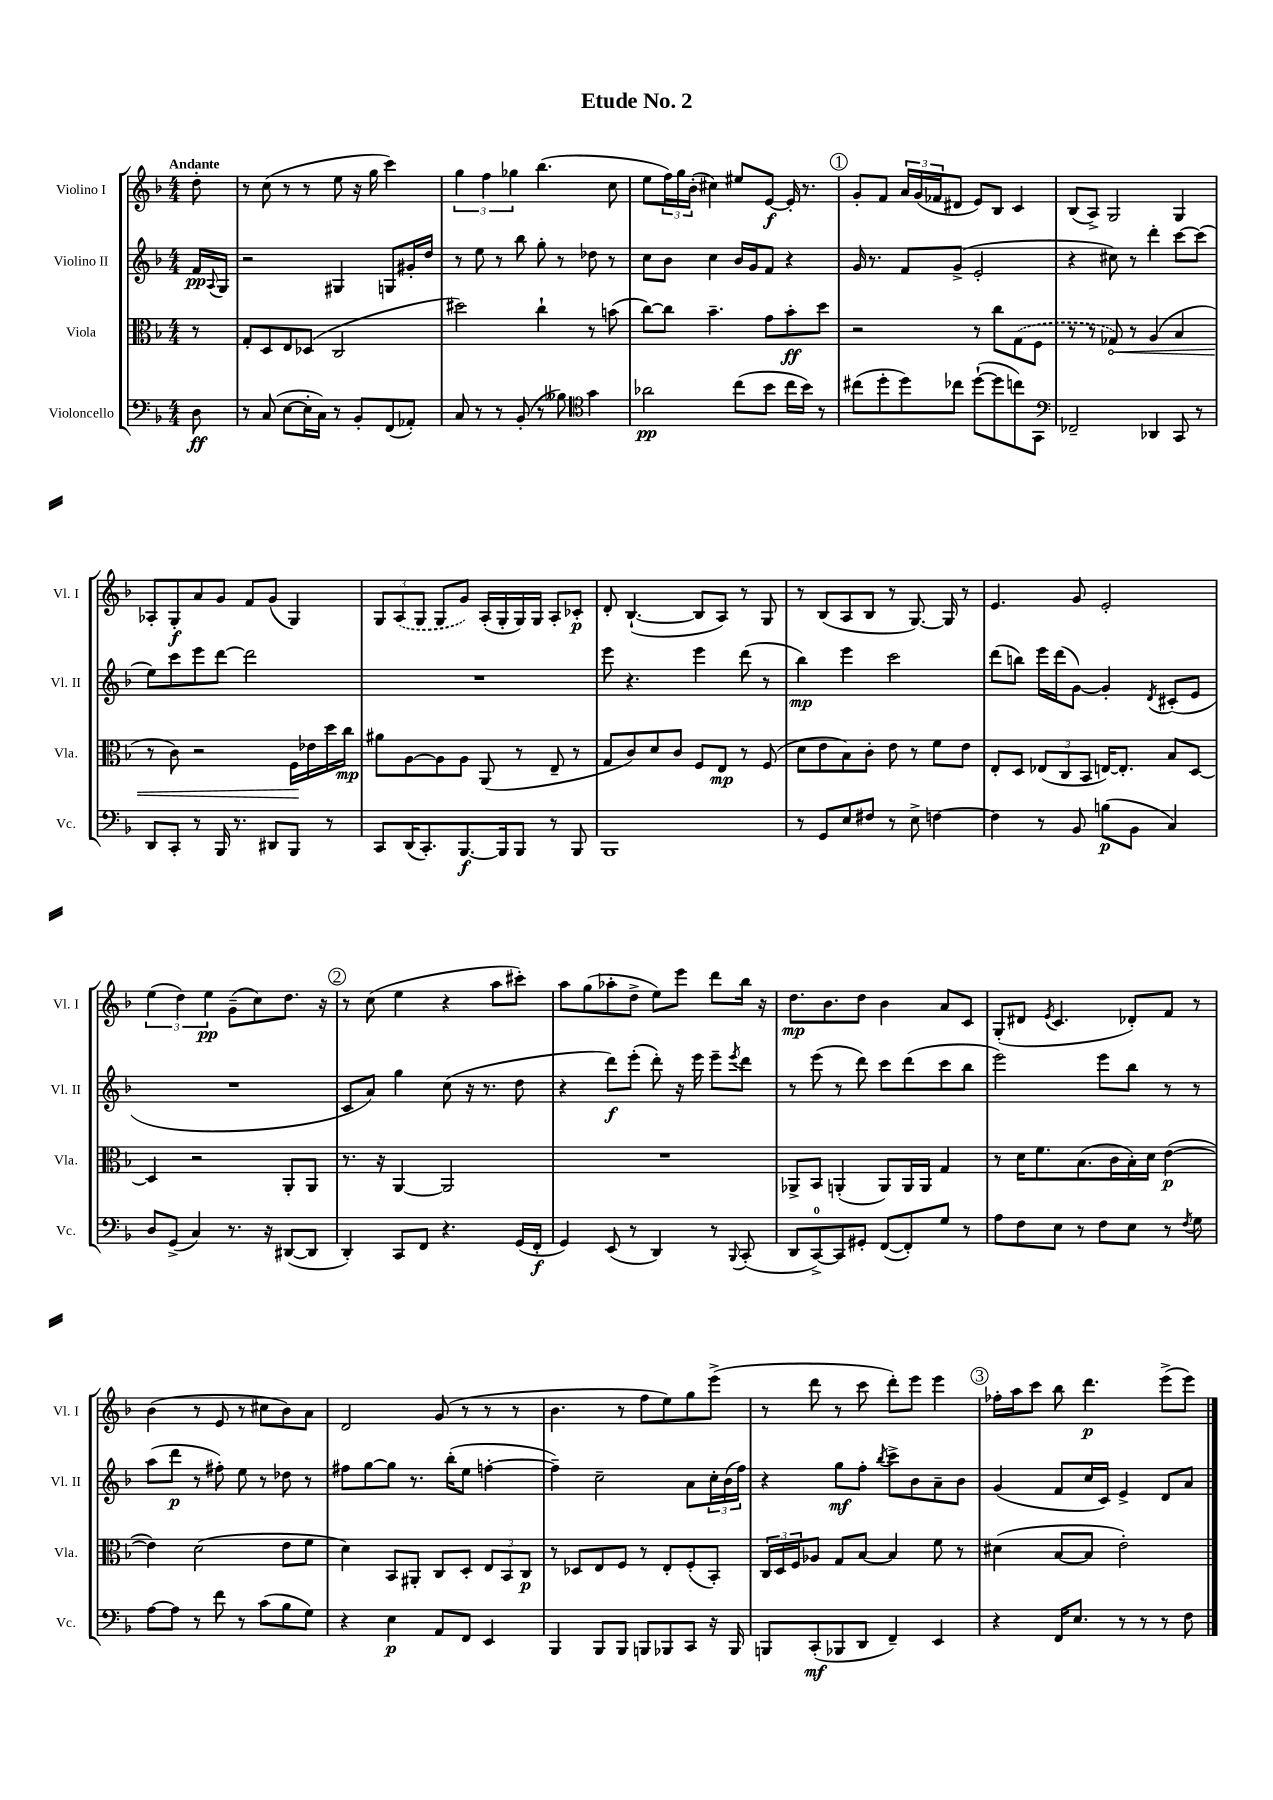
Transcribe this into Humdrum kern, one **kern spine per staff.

**kern	**dynam	**kern	**dynam	**kern	**dynam	**kern	**dynam
*part4	*part4	*part3	*part3	*part2	*part2	*part1	*part1
*staff4	*staff4	*staff3	*staff3	*staff2	*staff2	*staff1	*staff1
*I"Violoncello	*	*I"Viola	*	*I"Violino II	*	*I"Violino I	*
*I'Vc.	*	*I'Vla.	*	*I'Vl. II	*	*I'Vl. I	*
*clefF4	*	*clefC3	*	*clefG2	*	*clefG2	*
*k[b-]	*	*k[b-]	*	*k[b-]	*	*k[b-]	*
*M4/4	*	*M4/4	*	*M4/4	*	*M4/4	*
=	=	=	=	=	=	=	=
!	!	!	!	!	!	!LO:TX:a:B:t=Andante	!
8D\	ff	8r	.	16f/LL	pp	8dd'\	.
.	.	.	.	8qqA/	.	.	.
.	.	.	.	16G/JJ	.	.	.
=1	=1	=1	=1	=1	=1	=1	=1
8r	.	8G'/L	.	2r	.	8r	.
(8C/	.	8D/	.	.	.	(8cc\	.
[8E\L	.	8E/	.	.	.	8r	.
16E'\L]	.	(8D-X/J	.	.	.	8r	.
16C\JJ)	.	.	.	.	.	.	.
8r	.	2C/	.	4G#X/	.	8ee\	.
8BB-'/L	.	.	.	.	.	16r	.
.	.	.	.	.	.	16gg\	.
(8FF/	.	.	.	8Gn/L	.	4ccc\)	.
8AA-X'/J)	.	.	.	16g#X'/L	.	.	.
.	.	.	.	16dd/JJ	.	.	.
=2	=2	=2	=2	=2	=2	=2	=2
8C/	.	2dd#X\)	.	8r	.	6gg\	.
8r	.	.	.	8ee\	.	.	.
.	.	.	.	.	.	6ff\	.
8r	.	.	.	8r	.	.	.
.	.	.	.	.	.	6gg-X\	.
(8BB-'/	.	.	.	8bb-\	.	.	.
8r	.	4cc`\	.	8gg'\	.	(4.bb-\	.
8B--X\)	.	.	.	8r	.	.	.
*clefC4	*	*	*	*	*	*	*
4g\	.	8r	.	8dd-X\	.	.	.
.	.	(8bn\	.	8r	.	8cc\	.
=3	=3	=3	=3	=3	=3	=3	=3
2a-X\	pp	[8cc\L)	.	8cc\L	.	8ee\L	.
.	.	8cc\J]	.	8b-\J	.	24ff\L)	.
.	.	.	.	.	.	24gg\	.
.	.	.	.	.	.	(24b-'\JJ	.
.	.	4.b-~\	.	4cc\	.	4cc#X\)	.
(8cc\L	.	.	.	16b-/LL	.	8ee#X/L	.
.	.	.	.	16g/J	.	.	.
8b-\J	.	8g\L	.	8f/J	.	[8e/J	f
16cc\LL	.	8b-'\	ff	4r	.	16e'/]	.
16b-\JJ)	.	.	.	.	.	8.r	.
8r	.	8dd\J	.	.	.	.	.
!!LO:REH:place=s1:t=1
=4	=4	=4	=4	=4	=4	=4	=4
(8cc#X\L	.	2r	.	16g/	.	8g'/L	.
.	.	.	.	8.r	.	.	.
8dd'\	.	.	.	.	.	8f/J	.
8dd\)	.	.	.	8f/L	.	24a/LL	.
.	.	.	.	.	.	(24g/	.
.	.	.	.	.	.	24f-X/J	.
8cc-X\J	.	.	.	(8g^/J	.	8d#X/J	.
([8dd`\L	.	8r	.	2e'/	.	8e/L)	.
8dd\]	.	8cc\L	.	.	.	8B-/J	.
8ccn\)	.	(8G\	.	.	.	4c/	.
8GG\J	.	8F\J	.	.	.	.	.
=5	=5	=5	=5	=5	=5	=5	=5
*clefF4	*	*	*	*	*	*	*
2FF-X~/	.	8r	.	4r	.	(8B-/L	.
.	.	8r	.	.	.	8A^/J)	.
!	!	!	!LO:HP:b	!	!	!	!
.	.	8G-X/)	<	8cc#X\)	.	2G/	.
.	.	8r	.	8r	.	.	.
4DD-X/	.	(4A/	.	4ddd'\	.	.	.
8CC/	.	4B-/	.	[8ccc\L	.	4G/	.
8r	.	.	.	(8ccc\J]	.	.	.
!!LO:LB:g=z
=6	=6	=6	=6	=6	=6	=6	=6
8DD/L	.	8r	.	8ee\L)	.	8A-X'/L	.
8CC'/J	.	8c\)	.	8ccc\	.	8G'/	f
8r	.	2r	.	8eee\	.	8a/	.
16BBB-/	.	.	.	[8ddd\J	.	8g/J	.
8.r	.	.	.	.	.	.	.
.	.	.	.	2ddd\]	.	8f/L	.
8DD#X/L	.	.	.	.	.	(8g/J	.
8BBB-/J	.	16F\LL	.	.	.	4G/)	.
.	.	16e-X\	[	.	.	.	.
8r	.	16dd\	.	.	.	.	.
.	.	16cc\JJ	mp	.	.	.	.
=7	=7	=7	=7	=7	=7	=7	=7
8CC/L	.	8a#X\L	.	1r	.	12G/L	.
.	.	.	.	.	.	(12A/	.
(16DD/K	.	[8A\	.	.	.	.	.
.	.	.	.	.	.	12G/J	.
8.CC'/)	.	.	.	.	.	.	.
.	.	8A\]	.	.	.	8G/L	.
[8.BBB-/	f	8A\J	.	.	.	8g/J)	.
.	.	(8AA/	.	.	.	(16A'/LL	.
16BBB-/k]	.	.	.	.	.	16G'/	.
8BBB-/J	.	8r	.	.	.	16G/)	.
.	.	.	.	.	.	16G/JJ	.
8r	.	8E~/	.	.	.	8A'/L	.
8BBB-/	.	8r	.	.	.	8c-X'/J	p
=8	=8	=8	=8	=8	=8	=8	=8
1BBB-	.	8G/L	.	8eee\	.	8d'/	.
.	.	8c/)	.	4.r	.	([4.B-`/	.
.	.	8d/	.	.	.	.	.
.	.	8c/J	.	.	.	.	.
.	.	8F/L	.	4eee\	.	8B-/L]	.
.	.	8E/J	mp	.	.	8A/J)	.
.	.	8r	.	(8ddd\	.	8r	.
.	.	(8F/	.	8r	.	8G/	.
=9	=9	=9	=9	=9	=9	=9	=9
8r	.	8d\L	.	4bb-\)	mp	8r	.
8GG/L	.	8e\	.	.	.	(8B-/L	.
8E/	.	8B-\)	.	4eee\	.	8A/	.
8F#X/J	.	8c'\J	.	.	.	8B-/J	.
8r	.	8e\	.	2ccc\	.	8r	.
8E^\	.	8r	.	.	.	[8.G/)	.
[4Fn\	.	8f\L	.	.	.	.	.
.	.	.	.	.	.	16G/]	.
.	.	8e\J	.	.	.	8r	.
=10	=10	=10	=10	=10	=10	=10	=10
4F\]	.	8E'/L	.	(8ddd\L	.	4.e/	.
.	.	8D/J	.	8bbn\J)	.	.	.
8r	.	(12E-X/L	.	16eee\LL	.	.	.
.	.	.	.	(16ddd\J	.	.	.
.	.	12C/	.	.	.	.	.
8BB-/	.	.	.	[8g\J)	.	8g/	.
.	.	12BB-/J	.	.	.	.	.
(8Bn\L	p	[16En/KL)	.	4g'/]	.	2e'/	.
.	.	8.E'/J]	.	.	.	.	.
8BB-\J	.	.	.	.	.	.	.
.	.	.	.	8qd/	.	.	.
4C/)	.	8B-/L	.	(8c#X'/L	.	.	.
.	.	[8D/J	.	8e/J	.	.	.
!!LO:LB:g=z
=11	=11	=11	=11	=11	=11	=11	=11
8D/L	.	4D/]	.	1r	.	(6ee\	.
(8GG^/J	.	.	.	.	.	.	.
.	.	.	.	.	.	6dd\)	.
4C/)	.	2r	.	.	.	.	.
.	.	.	.	.	.	6ee\	pp
8.r	.	.	.	.	.	(8g~\L	.
.	.	.	.	.	.	8cc\)	.
16r	.	.	.	.	.	.	.
([8DD#X/L	.	8AA'/L	.	.	.	8.dd\J	.
8DD#/J]	.	8AA/J	.	.	.	.	.
.	.	.	.	.	.	16r	.
!!LO:REH:place=s1:t=2
=12	=12	=12	=12	=12	=12	=12	=12
4DD'/)	.	8.r	.	8c/L	.	8r	.
.	.	.	.	8a/J)	.	(8cc\	.
.	.	16r	.	.	.	.	.
8CC/L	.	[4AA/	.	4gg\	.	4ee\	.
8FF/J	.	.	.	.	.	.	.
4.r	.	2AA/]	.	(8cc\	.	4r	.
.	.	.	.	16r	.	.	.
.	.	.	.	8.r	.	.	.
.	.	.	.	.	.	8aa\L	.
(16GG/LL	.	.	.	8dd\	.	8ccc#X'\J)	.
16FF'/JJ	f	.	.	.	.	.	.
=13	=13	=13	=13	=13	=13	=13	=13
4GG/)	.	1r	.	4r	.	8aa\L	.
.	.	.	.	.	.	(8gg\	.
(8EE/	.	.	.	8ddd\L)	f	8aa-X'\	.
8r	.	.	.	(8eee'\J	.	8dd^\J	.
4DD/)	.	.	.	8ddd'\)	.	8ee\L)	.
.	.	.	.	16r	.	8eee\J	.
.	.	.	.	16eee\	.	.	.
8r	.	.	.	8eee~\L	.	8ddd\L	.
8qqBBB-/	.	.	.	8qeee/	.	.	.
(8CC'/	.	.	.	8ddd\J	.	16bb-\Jk	.
.	.	.	.	.	.	16r	.
=14	=14	=14	=14	=14	=14	=14	=14
8DD/L	.	8AA-X^/L	.	8r	.	8.dd\L	mp
[8CC^/)	.	8BB-/J	.	(8eee\	.	.	.
.	.	.	.	.	.	8.b-\	.
8CC/]	.	(4AAn'/	.	8r	.	.	.
8GG#X'/J	.	.	.	8ddd\)	.	8dd\J	.
([8FF/L	.	8AA/L)	.	8ccc\L	.	4b-\	.
8FF'/])	.	16AA/L	.	(8ddd\	.	.	.
.	.	16AA/JJ	.	.	.	.	.
8G/J	.	4G/	.	8ccc\	.	8a/L	.
8r	.	.	.	8bb-\J	.	8c/J	.
=15	=15	=15	=15	=15	=15	=15	=15
8A\L	.	8r	.	2eee\)	.	(8G'/L	.
8F\	.	16d\KL	.	.	.	8d#X/J	.
.	.	8.f\	.	.	.	.	.
.	.	.	.	.	.	8qe/	.
8E\J	.	.	.	.	.	4.c/	.
8r	.	(8.B-\	.	.	.	.	.
8F\L	.	.	.	8eee\L	.	.	.
.	.	16c\L	.	.	.	.	.
8E\J	.	16B-'\)	.	8bb-\J	.	8d-X'/L)	.
.	.	16d\JJ	.	.	.	.	.
8r	.	([4e\	p	8r	.	8f/J	.
8qF/	.	.	.	.	.	.	.
8G\	.	.	.	8r	.	8r	.
!!LO:LB:g=z
=16	=16	=16	=16	=16	=16	=16	=16
[8A\L	.	4e\])	.	(8aa\L	.	(4b-\	.
8A\J]	.	.	.	8ddd\J	p	.	.
8r	.	(2d\	.	8r	.	8r	.
8f\	.	.	.	8ff#X'\)	.	8e/	.
8r	.	.	.	8ee\	.	8r	.
(8c\L	.	.	.	8r	.	8cc#X\L	.
8B-\	.	8e\L	.	8dd-X\	.	8b-\)	.
8G\J)	.	8f\J	.	8r	.	8a\J	.
=17	=17	=17	=17	=17	=17	=17	=17
4r	.	4d\)	.	8ff#X\L	.	2d/	.
.	.	.	.	[8gg\	.	.	.
4E\	p	8BB-/L	.	8gg\J]	.	.	.
.	.	8AA#X'/J	.	8.r	.	.	.
8AA/L	.	8C/L	.	.	.	(8g/	.
.	.	.	.	(16bb-'\KL	.	.	.
8FF/J	.	8D'/J	.	8ee\J	.	8r	.
4EE/	.	12E/L	.	[4ffn'\	.	8r	.
.	.	12BB-/	.	.	.	.	.
.	.	.	.	.	.	8r	.
.	.	12C/J	p	.	.	.	.
=18	=18	=18	=18	=18	=18	=18	=18
4BBB-/	.	8r	.	4ff~\])	.	4.b-\	.
.	.	8D-X/L	.	.	.	.	.
8BBB-/L	.	8E/	.	2cc~\	.	.	.
8BBB-/J	.	8F/J	.	.	.	8r	.
8BBBn/L	.	8r	.	.	.	8ff\L	.
8BBB-X/	.	8E'/L	.	.	.	8ee\)	.
8CC/J	.	(8F'/	.	8a\L	.	8gg\	.
16r	.	8BB-'/J)	.	24cc'\L	.	(8eee^\J	.
.	.	.	.	(24b-\	.	.	.
16BBB-/	.	.	.	.	.	.	.
.	.	.	.	24ff\JJ)	.	.	.
=19	=19	=19	=19	=19	=19	=19	=19
8BBBn/L	.	24C/LL	.	4r	.	8r	.
.	.	24D/	.	.	.	.	.
.	.	24F/J	.	.	.	.	.
(8CC'/	mf	8A-X/J	.	.	.	8ddd\	.
8BBB-X/	.	8G/L	.	8gg\L	mf	8r	.
8DD/J	.	[8B-/J	.	8ff'\J	.	8ccc\	.
.	.	.	.	8qbb-/	.	.	.
4FF~/)	.	4B-/]	.	8ccc^\L	.	8ddd'\L)	.
.	.	.	.	8b-\	.	8eee\J	.
4EE/	.	8f\	.	8a~\	.	4eee\	.
.	.	8r	.	8b-\J	.	.	.
!!LO:REH:place=s1:t=3
=20	=20	=20	=20	=20	=20	=20	=20
4r	.	(4d#X\	.	(4g/	.	16ff-X'\LL	.
.	.	.	.	.	.	16aa\J	.
.	.	.	.	.	.	8ccc\J	.
16FF/KL	.	[8B-/L	.	8f/L	.	8bb-\	.
8.E/J	.	.	.	.	.	.	.
.	.	8B-/J]	.	16cc/L	.	4.ddd\	p
.	.	.	.	16c/JJ)	.	.	.
8r	.	2e'\)	.	4e^/	.	.	.
8r	.	.	.	.	.	.	.
8r	.	.	.	8d/L	.	(8eee^\L	.
8F\	.	.	.	8a/J	.	8eee\J)	.
==	==	==	==	==	==	==	==
*-	*-	*-	*-	*-	*-	*-	*-
